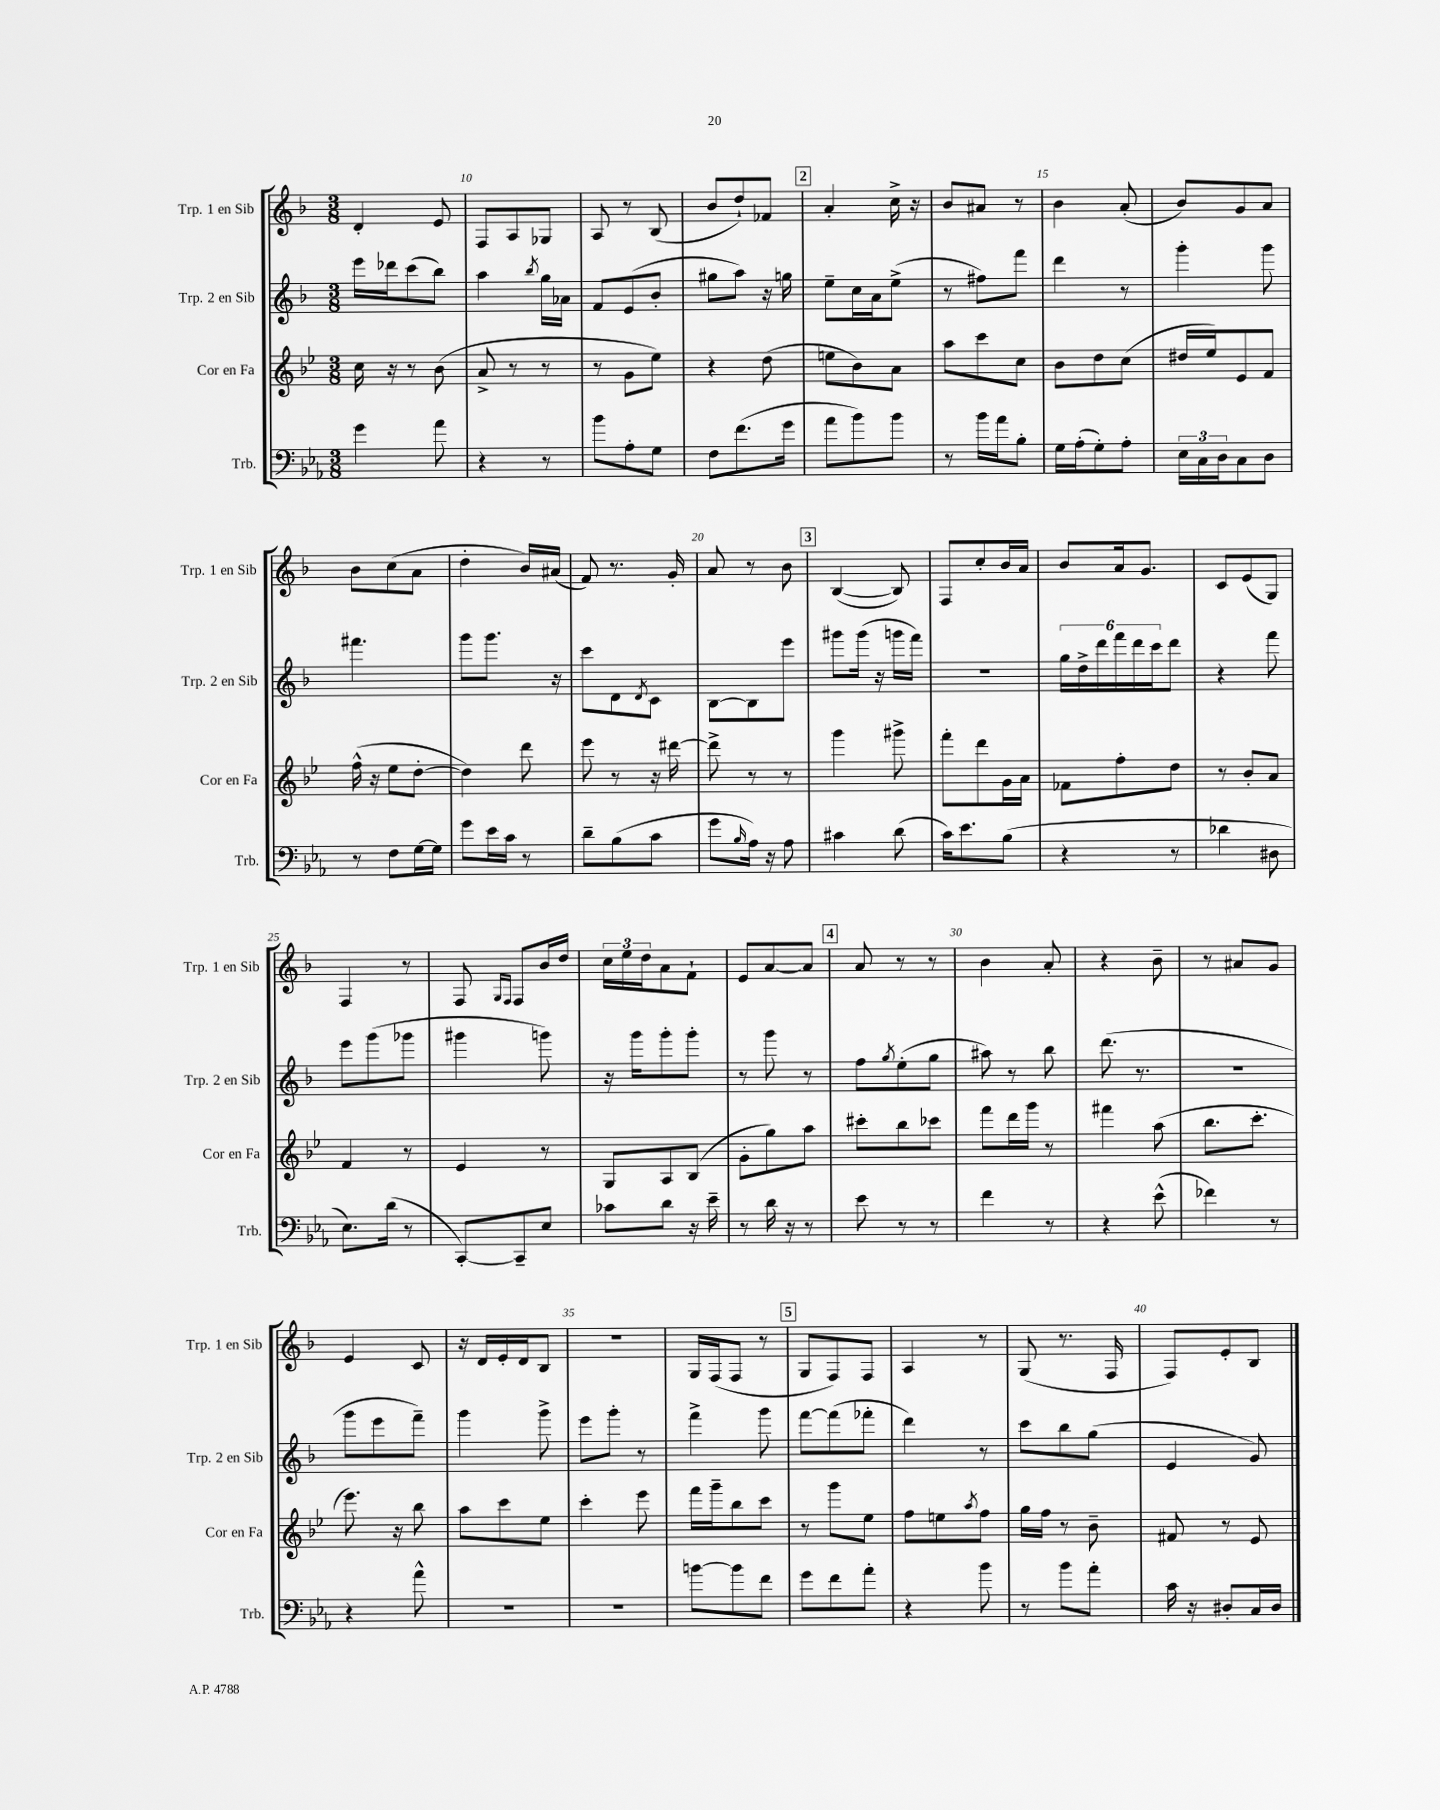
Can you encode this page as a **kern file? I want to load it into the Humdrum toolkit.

**kern	**kern	**kern	**kern
*part4	*part3	*part2	*part1
*staff4	*staff3	*staff2	*staff1
*I"Trb.	*I"Cor en Fa	*I"Trp. 2 en Sib	*I"Trp. 1 en Sib
*I'Trb.	*I'Cor en Fa	*I'Trp. 2 en Sib	*I'Trp. 1 en Sib
*clefF4	*clefG2	*clefG2	*clefG2
*k[b-e-a-]	*k[b-e-]	*k[b-]	*k[b-]
*M3/8	*M3/8	*M3/8	*M3/8
=9	=9	=9	=9
4g\	16cc\	16eee\LL	4d'/
.	16r	16ddd-X\J	.
.	8r	(8ccc\	.
8a-\	(8b-\	8bb-\J)	8e/
=10	=10	=10	=10
4r	8a^/	4aa\	8F/L
.	8r	.	8A/
.	.	8qbb-/	.
8r	8r	16gg\LL	8G-X/J
.	.	16a-X\JJ	.
=11	=11	=11	=11
8b-\L	8r	8f/L	8A/
8A-'\	8g\L	(8e/	8r
8G\J	8ee-\J)	8b-'/J	(8B-/
=12	=12	=12	=12
8F\L	4r	8gg#X\L	8b-/L
(8.f\	.	8aa\J)	8dd`/)
.	(8dd\	16r	8f-X/J
16g\Jk	.	16ggn\	.
!!LO:REH:place=s1:t=2
=13	=13	=13	=13
8a-\L	8een\L	8ee~\L	4a'/
8b-\)	8b-\)	16cc\L	.
.	.	16a\J	.
8b-\J	8a\J	(8ee^\J	16cc^\
.	.	.	16r
=14	=14	=14	=14
8r	8aa\L	8r	8b-/L
16b-\LL	8ccc\	8ff#X\L)	8a#X/J
16a-\J	.	.	.
8B-'\J	8cc\J	8fff\J	8r
=15	=15	=15	=15
16G\LL	8b-\L	4ddd\	4b-\
(16A-'\J	.	.	.
8G'\)	8dd\	.	.
8A-'\J	(8cc\J	8r	(8a'/
=16	=16	=16	=16
24E-\LL	16dd#X/LL	4ggg'\	8b-/L)
24C\	.	.	.
.	16ee-/J)	.	.
24D\J	.	.	.
8C\	8e-/	.	8g/
8D\J	8f/J	8ggg\	8a/J
!!LO:LB:g=z
=17	=17	=17	=17
8r	(16ff^^\	4.fff#X\	8b-\L
.	16r	.	.
8F\L	8ee-\L	.	(8cc\
[16G\L	[8dd'\J	.	8a\J
16G\JJ]	.	.	.
=18	=18	=18	=18
8g\L	4dd\])	8ggg\L	4dd'\
16e-\L	.	8.ggg\J	.
16c\JJ	.	.	.
8r	8ddd\	.	16b-/LL)
.	.	16r	(16a#X/JJ
=19	=19	=19	=19
8d~\L	8eee-\	8ccc\L	8f/)
(8B-\	8r	8d\	8.r
.	.	8qd/	.
8c\J	16r	8c\J	.
.	[16ddd#X\	.	16g'/
=20	=20	=20	=20
8g\L	8ddd#^\]	[8B-\L	8a/
16qqB-/	.	.	.
16A-\Jk)	8r	8B-\]	8r
16r	.	.	.
8A-\	8r	8eee\J	8b-\
!!LO:REH:place=s1:t=3
=21	=21	=21	=21
4c#X\	4ggg\	8ggg#X\L	([4B-/
.	.	(16ggg#\Jk	.
.	.	16r	.
(8d\	8ggg#X^\	16gggn\LL	8B-/])
.	.	16fff\JJ)	.
=22	=22	=22	=22
16c\KL)	8fff'\L	4.r	8F/L
8.e-\	.	.	.
.	8ddd\	.	8cc'/
(8B-\J	16g\L	.	16b-/L
.	16a\JJ	.	16a/JJ
=23	=23	=23	=23
4r	8f-X\L	24gg\LL	8b-/L
.	.	24dd^\	.
.	.	24ddd\	.
.	8ff'\	24fff\	16a/k
.	.	24ddd\	.
.	.	.	8.g/J
.	.	24ccc\J	.
8r	8dd\J	8ddd\J	.
=24	=24	=24	=24
4d-X\	8r	4r	8c/L
.	8b-'/L	.	(8e/
8D#X\	8a/J	8fff\	8G/J)
!!LO:LB:g=z
=25	=25	=25	=25
8.E-\L)	4f/	8eee\L	4F/
.	.	(8ggg\	.
(16d\Jk	.	.	.
8r	8r	8ggg-X\J	8r
=26	=26	=26	=26
[8CC'/L)	4e-/	4ggg#X\	8F/
.	.	.	16qqG/LL
.	.	.	16qqF/JJ
8CC~/]	.	.	8F/L
8E-/J	8r	8gggn\)	16b-/L
.	.	.	16dd/JJ
=27	=27	=27	=27
8c-X\L	8G/L	16r	24cc\LL
.	.	.	24ee\
.	.	16ggg\KL	.
.	.	.	24dd\J
8d\J	8A/	8ggg'\	8a\
16r	(8B-/J	8ggg'\J	8f`\J
16e-~\	.	.	.
=28	=28	=28	=28
8r	8g'\L	8r	8e/L
16d\	8gg\)	8ggg\	[8a/
16r	.	.	.
8r	8aa\J	8r	8a/J]
!!LO:REH:place=s1:t=4
=29	=29	=29	=29
8e-\	8ccc#X'\L	8ff\L	8a/
.	.	8qgg/	.
8r	8bb-\	(8ee'\	8r
8r	8ccc-X\J	8gg\J	8r
=30	=30	=30	=30
4f\	8fff\L	8aa#X\)	4b-\
.	16ddd\L	8r	.
.	16ggg\JJ	.	.
8r	8r	8bb-\	8a'/
=31	=31	=31	=31
4r	4fff#X\	(8.ddd\	4r
.	.	8.r	.
(8e-^^\	(8aa\	.	8b-~\
=32	=32	=32	=32
4f-X\)	8.bb-\L	4.r	8r
.	.	.	8a#X/L
.	8.ccc'\J	.	.
8r	.	.	8g/J
!!LO:LB:g=z
=33	=33	=33	=33
4r	8.eee-\)	8ggg\L	4e/
.	.	8eee\	.
.	16r	.	.
8a-^^\	8bb-\	8fff~\J)	8c/
=34	=34	=34	=34
4.r	8aa\L	4ggg\	16r
.	.	.	16d/LL
.	8ccc\	.	16e'/
.	.	.	16d/J
.	8ee-\J	8ggg^\	8B-/J
=35	=35	=35	=35
4.r	4ccc'\	8eee\L	4.r
.	.	8ggg'\J	.
.	8eee-\	8r	.
=36	=36	=36	=36
[8bn\L	16fff\LL	4fff^\	16G/LL
.	16ggg~\J	.	(16F/J
8b\]	8bb-\	.	8F/J
8f\J	8ccc\J	8ggg\	8r
!!LO:REH:place=s1:t=5
=37	=37	=37	=37
8g\L	8r	[8fff\L	8G/L
8f\	8ggg\L	(8fff\]	8F/)
8a-'\J	8ee-\J	8fff-X'\J	8F/J
=38	=38	=38	=38
4r	8ff\L	4ddd\)	4A/
.	8een\	.	.
.	8qaa/	.	.
8b-\	8ff\J	8r	8r
=39	=39	=39	=39
8r	16gg\LL	8ccc\L	(8G/
.	16ff\JJ	.	.
8b-\L	8r	8bb-\	8.r
8a-'\J	8b-~\	(8gg\J	.
.	.	.	16F/
=40	=40	=40	=40
16c\	8f#X/	4e/	8F/L)
16r	.	.	.
8D#X'/L	8r	.	8e'/
16C/L	8e-/	8g/)	8B-/J
16D#/JJ	.	.	.
==	==	==	==
*-	*-	*-	*-
